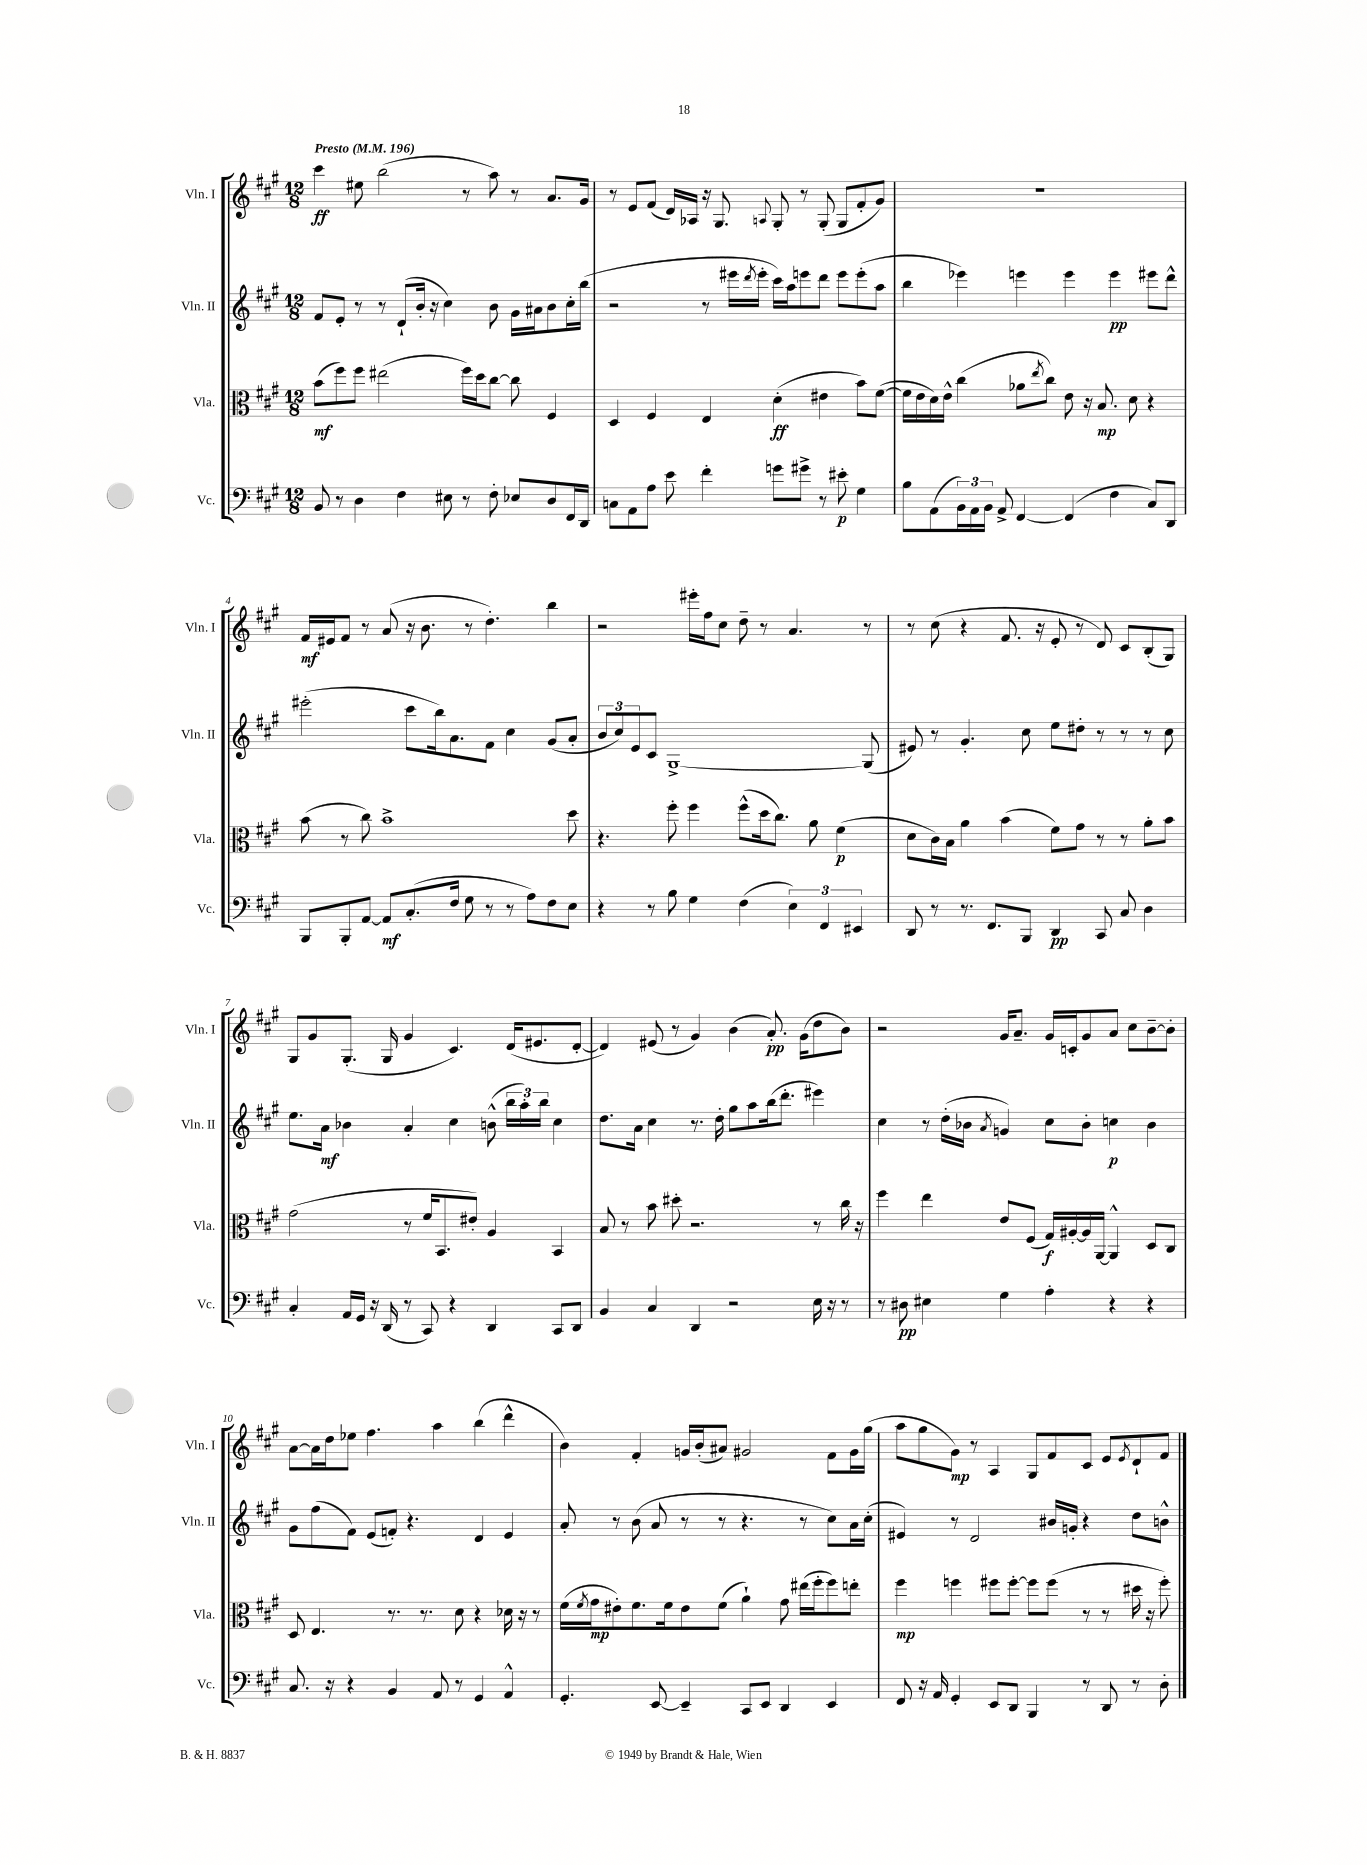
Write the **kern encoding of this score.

**kern	**kern	**kern	**kern
*staff4	*staff3	*staff2	*staff1
*clefF4	*clefC3	*clefG2	*clefG2
*k[f#c#g#]	*k[f#c#g#]	*k[f#c#g#]	*k[f#c#g#]
*M12/8	*M12/8	*M12/8	*M12/8
*MM196	*MM196	*MM196	*MM196
8BB	(8b	8f#	4ccc#
8r	8ff#)	8e'	.
4D	8ff#	8r	8ee#
.	(2ee#	8r	(2bb
4F#	.	(8d`	.
.	.	16b'	.
.	.	16r	.
8E#	.	4cc#)	.
8r	16ff#)	.	8r
.	16dd	.	.
8F#'	[8cc#	8b	8aa)
8E-	8cc#]	16g#	8r
.	.	16a#	.
8D	4F#	8b	8.a
16FF#	.	16cc#'	.
16DD	.	(16bb	16g#
=	=	=	=
8C	4D	2r	8r
8AA	.	.	8e
8A	4F#	.	(8f#
8e	.	.	16d)
.	.	.	16A-
4f#'	4E	8r	16r
.	.	.	8.G#
.	.	16eee#	.
.	.	8qddd	.
.	.	16eee#'	.
.	.	.	8qqA
8g	(4d'	16ccc#)	8G#'
.	.	16aa	.
8g#^	.	8eee	8r
8r	4e#	8ddd	(8G#'
8e#'	.	8eee	8G#
4G#	8b)	(8eee'	8f#'
.	([8f#	8aa	8g#)
=	=	=	=
8B	16f#]	4bb	1.r
.	16e	.	.
(8AA	16d)	.	.
.	16e^^	.	.
24BB)	(4cc#	4eee-)	.
24AA	.	.	.
24BB	.	.	.
8AA^	.	.	.
[4FF#	8a-	4eee	.
.	8qee	.	.
.	8cc#)	.	.
(4FF#]	8e	4eee	.
.	16r	.	.
.	8.B	.	.
4F#	.	4eee	.
.	8d	.	.
8C#)	4r	8eee#	.
8DD	.	8ddd^^	.
=	=	=	=
8BBB	(8b	(2eee#'	16f#
.	.	.	16e#
8BBB'	8r	.	8f#
[8AA	8cc#)	.	8r
8AA]	1b^	.	(8a
(8.C#'	.	8ccc#	16r
.	.	.	8.b
.	.	16bb)	.
16F#	.	8.a	.
8G#	.	.	8r
8r	.	8f#	4.dd')
8r	.	4cc#	.
8A)	.	.	.
8F#	.	(8g#	4bb
8E	8dd	8a'	.
=	=	=	=
4r	4.r	12b	2r
.	.	12cc#)	.
.	.	12e	.
8r	.	8c#	.
8B	8ff#'	[1G#^	.
4G#	4ff#	.	16eee#'
.	.	.	16ff#
.	.	.	8cc#
(4F#	(8ff#^^	.	8dd~
.	16dd	.	8r
.	8.cc#)	.	.
6E)	.	.	4.a
.	8a	.	.
6FF#	.	.	.
.	(4f#	.	.
6EE#	.	.	.
.	.	(8G#]	8r
=	=	=	=
8DD	8d	8e#)	8r
8r	16c#)	8r	(8cc#
.	16B	.	.
8.r	4a	4.g#'	4r
8.FF#	.	.	.
.	(4b	.	8.f#
8BBB	.	8cc#	.
.	.	.	16r
4DD	8f#)	8ee	8e'
.	8g#	8dd#'	8r
8CC#	8r	8r	8d)
8C#	8r	8r	8c#
4D	8a'	8r	(8B'
.	8b	8cc#	8G#)
=	=	=	=
4C#'	(2g#	8.ee	8G#
.	.	.	8g#
.	.	16a	.
16AA	.	4b-	(8.G#'
16GG#	.	.	.
16r	.	.	.
(16DD	.	.	16G#
8r	8r	4a'	4g#
8CC#)	16f#	.	.
.	8.BB	.	.
4r	.	4cc#	4.c#)
.	8e#')	.	.
4DD	4A	(8b^^	.
.	.	24bb	(16d
.	.	24aa')	.
.	.	.	8.e#
.	.	24bb	.
8CC#	4BB	4cc#	.
8DD	.	.	[8d'
=	=	=	=
4BB	8B	8.dd	4d])
.	8r	.	.
.	.	16a	.
4C#	8b	4cc#	(8e#
.	8dd#'	.	8r
4DD	2.r	8.r	4g#)
.	.	16dd'	.
2r	.	8gg#	(4b
.	.	8aa	.
.	.	(16bb	8.a')
.	.	8.ddd'	.
.	.	.	(16g#
16E	8r	4eee#)	8dd
16r	.	.	.
8r	16cc#	.	8b)
.	16r	.	.
=	=	=	=
8r	4ff#	4cc#	2r
8D#	.	.	.
4E#	4ee	8r	.
.	.	(16dd'	.
.	.	16b-	.
.	.	8qa	.
4G#	8e	4g)	16g#
.	.	.	8.a~
.	(8F#	.	.
4A'	16G#)	8cc#	16g#
.	[16A#'	.	16c'
.	16A#]	8b-'	8g#
.	[16AA	.	.
4r	4AA^^]	4cc	8a
.	.	.	8cc#
4r	8D	4b-	[8b~
.	8C#	.	8b']
=	=	=	=
8.C#	8D	8g#	[8a
.	4.E	(8ff#	16a]
16r	.	.	16dd
4r	.	8f#)	8ee-
.	.	(8e	4.ff#
4BB	8.r	8f')	.
.	.	4.r	.
.	8.r	.	.
8AA	.	.	4aa
8r	8d	.	.
4GG#	4r	4d	(4bb
4AA^^	16d-	4e	4ddd^^
.	16r	.	.
.	8r	.	.
=	=	=	=
4.GG#'	(16f#	8a'	4b)
.	8qf#	.	.
.	16g#	.	.
.	8e#')	8r	.
.	8.f#	(8b	4f#'
[8EE	.	8a	.
.	16f#	.	.
4EE~]	8e#	8r	16g
.	.	.	(16b'
.	(8f#	8r	8a#)
8CC#	4a`)	4.r	2g#
8EE	.	.	.
4DD	8g#	.	.
.	(16ee#	8r	.
.	16ff#'	.	.
4EE	8ff#)	8cc#)	8f#
.	8ee'	16a	16g#
.	.	(16cc#'	(16gg#
=	=	=	=
8FF#	4ff#	4e#)	8aa
16r	.	.	8gg#
16AA	.	.	.
4GG#'	4ff	8r	8g#)
.	.	2d	8r
8EE	8ff#	.	4A
8DD	[8ff#'	.	.
4BBB	8ff#]	.	8G#
.	(8ff#	16b#	8f#
.	.	16g'	.
8r	8r	4r	8c#
8DD	8r	.	8e
.	.	.	8qe
8r	16dd#	8dd	8d`
.	16r	.	.
8D'	8ff#')	8b^^	8f#
==	==	==	==
*-	*-	*-	*-
